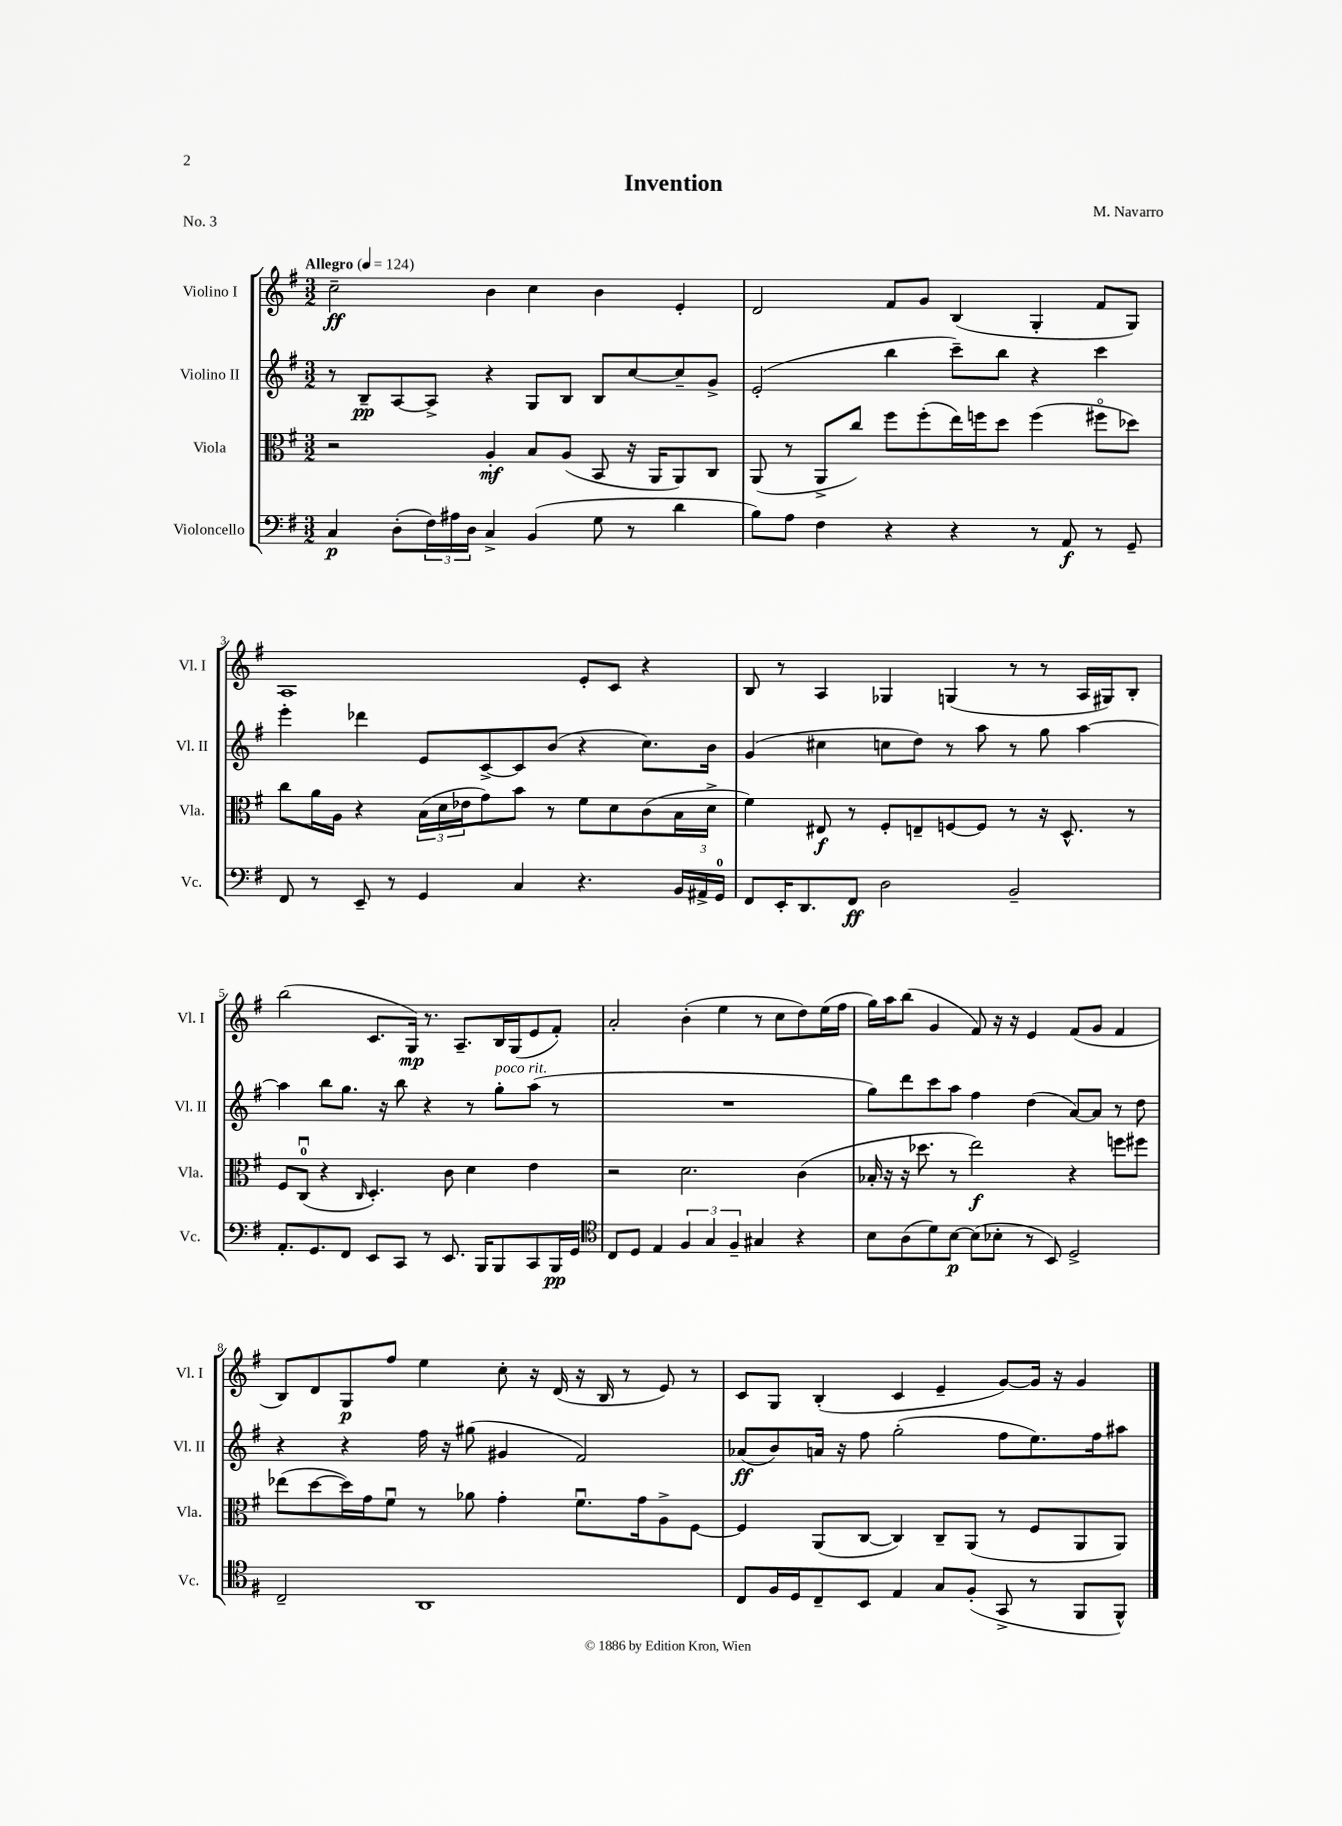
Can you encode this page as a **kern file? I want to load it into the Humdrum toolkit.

**kern	**dynam	**kern	**dynam	**kern	**dynam	**kern	**dynam
*part4	*part4	*part3	*part3	*part2	*part2	*part1	*part1
*staff4	*staff4	*staff3	*staff3	*staff2	*staff2	*staff1	*staff1
*I"Violoncello	*	*I"Viola	*	*I"Violino II	*	*I"Violino I	*
*I'Vc.	*	*I'Vla.	*	*I'Vl. II	*	*I'Vl. I	*
*clefF4	*	*clefC3	*	*clefG2	*	*clefG2	*
*k[f#]	*	*k[f#]	*	*k[f#]	*	*k[f#]	*
*M3/2	*	*M3/2	*	*M3/2	*	*M3/2	*
*MM124	*	*MM124	*	*MM124	*	*MM124	*
=1	=1	=1	=1	=1	=1	=1	=1
!	!	!	!	!	!	!LO:TX:a:B:t=Allegro	!
4C/	p	2r	.	8r	.	2cc~\	ff
.	.	.	.	8B~/L	pp	.	.
(8D'\L	.	.	.	[8A/	.	.	.
24F#\L)	.	.	.	8A^/J]	.	.	.
24A#X\	.	.	.	.	.	.	.
24D\JJ	.	.	.	.	.	.	.
4C^/	.	4A'/	mf	4r	.	4b\	.
(4BB/	.	8B/L	.	8G/L	.	4cc\	.
.	.	(8A/J	.	8B/J	.	.	.
8G\	.	8BB/	.	8B/L	.	4b\	.
8r	.	16r	.	[8cc/	.	.	.
.	.	16AA/KL	.	.	.	.	.
4d\	.	8AA/)	.	8cc~/]	.	4e'/	.
.	.	8C/J	.	8g^/J	.	.	.
=2	=2	=2	=2	=2	=2	=2	=2
8B\L)	.	(8AA/	.	(2e'/	.	2d/	.
8A\J	.	8r	.	.	.	.	.
4F#\	.	8AA^/L	.	.	.	.	.
.	.	8cc/J)	.	.	.	.	.
4r	.	8ff#\L	.	4bb\	.	8f#/L	.
.	.	(8ff#'\	.	.	.	8g/J	.
4r	.	16ee\L)	.	8ccc~\L)	.	(4B/	.
.	.	16ffn\J	.	.	.	.	.
.	.	8dd\J	.	8bb\J	.	.	.
8r	.	(4ff\	.	4r	.	4G'/	.
8AA/	f	.	.	.	.	.	.
8r	.	8ff#X\L	.	4ccc\	.	8f#/L	.
8GG~/	.	8dd-X\J)	.	.	.	8G/J)	.
!!LO:LB:g=z
=3	=3	=3	=3	=3	=3	=3	=3
8FF#/	.	8cc\L	.	4eee'\	.	1A	.
8r	.	16a\L	.	.	.	.	.
.	.	16A\JJ	.	.	.	.	.
8EE~/	.	4r	.	4ddd-X\	.	.	.
8r	.	.	.	.	.	.	.
4GG/	.	(24B\LL	.	8e/L	.	.	.
.	.	24d\	.	.	.	.	.
.	.	24e-X\J	.	.	.	.	.
.	.	8g\)	.	[8c^/	.	.	.
4C/	.	8b\J	.	8c/]	.	.	.
.	.	8r	.	(8b/J	.	.	.
4.r	.	8f#\L	.	4r	.	8e'/L	.
.	.	8d\	.	.	.	8c/J	.
.	.	(8c\	.	8.cc\L)	.	4r	.
24BB/LL	.	16B\L	.	.	.	.	.
24AA#X^/	.	.	.	.	.	.	.
.	.	16d^\JJ	.	16b\Jk	.	.	.
24GG/JJ	.	.	.	.	.	.	.
=4	=4	=4	=4	=4	=4	=4	=4
8FF#/L	.	4f#\)	.	(4g/	.	8B/	.
16EE'/K	.	.	.	.	.	8r	.
8.DD/	.	.	.	.	.	.	.
.	.	8E#X/	f	4cc#X\	.	4A/	.
8FF#/J	ff	8r	.	.	.	.	.
2D\	.	8F#'/L	.	8ccn\L	.	4G-X/	.
.	.	8En~/	.	8dd\J)	.	.	.
.	.	[8Fn/	.	8r	.	(4Gn/	.
.	.	8F/J]	.	8aa\	.	.	.
2BB~/	.	8r	.	8r	.	8r	.
.	.	16r	.	8gg\	.	8r	.
.	.	8.D^^/	.	.	.	.	.
.	.	.	.	[4aa\	.	16A/LL	.
.	.	.	.	.	.	16G#X/J)	.
.	.	8r	.	.	.	8B'/J	.
!!LO:LB:g=z
=5	=5	=5	=5	=5	=5	=5	=5
8.AA'/L	.	8F#/L	.	4aa\]	.	(2bb\	.
.	.	(8Cu/J	.	.	.	.	.
8.GG/	.	.	.	.	.	.	.
.	.	4r	.	8bb\L	.	.	.
8FF#/J	.	.	.	8.gg\J	.	.	.
.	.	16qqC/	.	.	.	.	.
8EE/L	.	4.D'/)	.	.	.	8.c/L	.
.	.	.	.	16r	.	.	.
8CC/J	.	.	.	8bb\	.	.	.
.	.	.	.	.	.	16G/Jk)	mp
8r	.	.	.	4r	.	8.r	.
8.EE/	.	8c\	.	.	.	.	.
.	.	.	.	.	.	8.A~/L	.
.	.	4d\	.	8r	.	.	.
16BBB/KL	.	.	.	.	.	.	.
!	!	!	!	!LO:TX:a:i:t=poco rit.	!	!	!
8BBB/	.	.	.	8gg'\L	.	16B/L	.
.	.	.	.	.	.	(16G/J	.
8CC/	.	4e\	.	(8aa\J	.	8e/	.
16BBB/L	pp	.	.	8r	.	8f#'/J)	.
16GG/JJ	.	.	.	.	.	.	.
=6	=6	=6	=6	=6	=6	=6	=6
*clefC4	*	*	*	*	*	*	*
8C/L	.	2r	.	1.r	.	2a'/	.
8D/J	.	.	.	.	.	.	.
4E/	.	.	.	.	.	.	.
6F#/	.	2.d\	.	.	.	(4b'\	.
6G/	.	.	.	.	.	.	.
.	.	.	.	.	.	4ee\	.
6F#~/	.	.	.	.	.	.	.
4G#X/	.	.	.	.	.	8r	.
.	.	.	.	.	.	8cc\L	.
4r	.	(4c\	.	.	.	8dd\)	.
.	.	.	.	.	.	(16ee\L	.
.	.	.	.	.	.	16ff#\JJ	.
=7	=7	=7	=7	=7	=7	=7	=7
8B\L	.	16B-X'/	.	8gg\L)	.	16gg\LL)	.
.	.	16r	.	.	.	16aa\J	.
(8A\	.	16r	.	8ddd\	.	(8bb\J	.
.	.	8.dd-X\	.	.	.	.	.
8d\)	.	.	.	8ccc\	.	4g/	.
[8B\J	p	8r	.	8aa\J	.	.	.
(8B\L]	.	2ee\)	f	4ff#\	.	8f#/)	.
8B-X'\J	.	.	.	.	.	16r	.
.	.	.	.	.	.	16r	.
8r	.	.	.	(4dd\	.	4e/	.
8BB/)	.	.	.	.	.	.	.
2D^/	.	4r	.	[8a/L)	.	(8f#/L	.
.	.	.	.	8a/J]	.	8g/J	.
.	.	8ffn\L	.	8r	.	4f#/	.
.	.	8ff#X\J	.	8dd\	.	.	.
!!LO:LB:g=z
=8	=8	=8	=8	=8	=8	=8	=8
2C~/	.	(8ee-X\L	.	4r	.	8B/L)	.
.	.	[8dd\	.	.	.	8d/	.
.	.	16dd\L])	.	4r	.	8G/	p
.	.	16g\J	.	.	.	.	.
.	.	8f#u\J	.	.	.	8ff#/J	.
1AA	.	8r	.	16ff#\	.	4ee\	.
.	.	.	.	16r	.	.	.
.	.	8a-X\	.	(8gg#X\	.	.	.
.	.	4g'\	.	4g#X/	.	8cc'\	.
.	.	.	.	.	.	16r	.
.	.	.	.	.	.	(16d/	.
.	.	8.f#u\L	.	2f#/)	.	16r	.
.	.	.	.	.	.	16B/	.
.	.	.	.	.	.	8r	.
.	.	16g\k	.	.	.	.	.
.	.	8A^\	.	.	.	8e/)	.
.	.	[8F#\J	.	.	.	8r	.
=9	=9	=9	=9	=9	=9	=9	=9
8C/L	.	4F#/]	.	(8a-X/L	ff	8c/L	.
16F#/L	.	.	.	8b/)	.	8G/J	.
16D/J	.	.	.	.	.	.	.
8C~/	.	(8AA/L	.	16an/Jk	.	(4B'/	.
.	.	.	.	16r	.	.	.
8BB/J	.	[8C/J	.	8ff#\	.	.	.
4E/	.	4C/])	.	(2gg'\	.	4c/	.
8G/L	.	8C~/L	.	.	.	4e~/	.
(8F#'/J	.	(8AA/J	.	.	.	.	.
8GG^/	.	8r	.	8ff#\L	.	[8g/L)	.
8r	.	8F#/L	.	8.ee\)	.	16g/Jk]	.
.	.	.	.	.	.	16r	.
8FF#/L	.	8AA/	.	.	.	4g/	.
.	.	.	.	16ff#\k	.	.	.
8FF#^^/J)	.	8AA/J)	.	8aa#X\J	.	.	.
==	==	==	==	==	==	==	==
*-	*-	*-	*-	*-	*-	*-	*-
